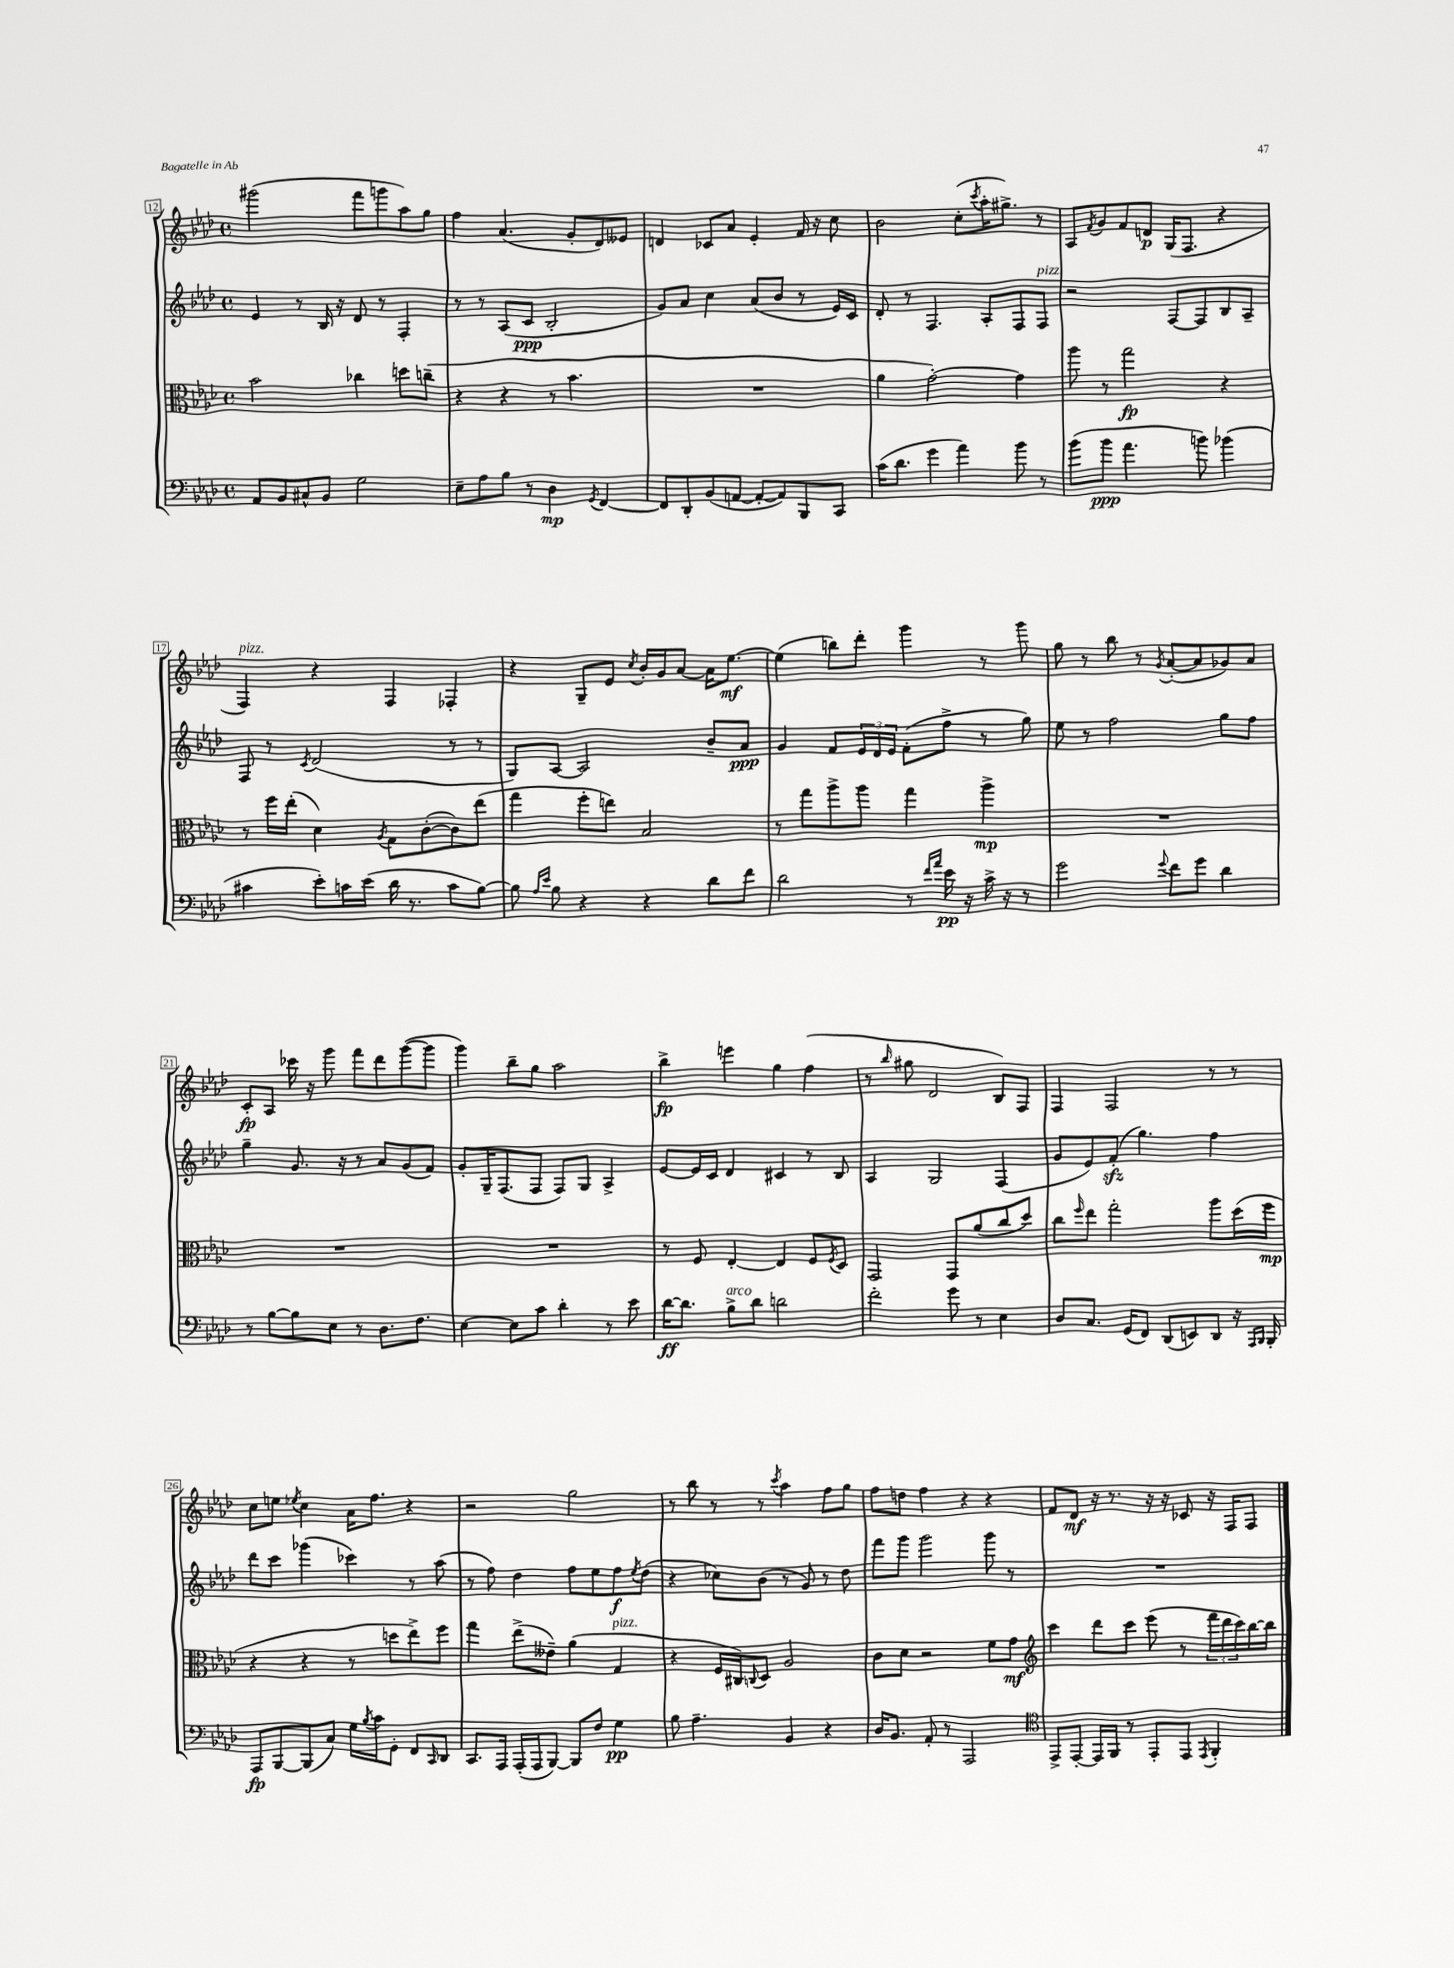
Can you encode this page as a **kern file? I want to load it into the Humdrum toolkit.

**kern	**kern	**kern	**kern
*staff4	*staff3	*staff2	*staff1
*clefF4	*clefC3	*clefG2	*clefG2
*k[b-e-a-d-]	*k[b-e-a-d-]	*k[b-e-a-d-]	*k[b-e-a-d-]
*M4/4	*M4/4	*M4/4	*M4/4
*met(c)	*met(c)	*met(c)	*met(c)
8AA-	2b-	4e-	(2ggg#
8BB-	.	.	.
8C#^^	.	8r	.
8BB-	.	16B-	.
.	.	16r	.
2G	4cc-	8d-	8fff
.	.	8r	8ggg
.	8dd	4F'	8aa-)
.	(8cc~	.	8gg
=	=	=	=
8E-~	4r	8r	4ff
8A-	.	8r	.
8B-	4r	(8A-	(4.a-
8r	.	8c	.
4D-	8r	2B-'	.
.	4.b-	.	8g'
8qGG	.	.	.
[4FF	.	.	8d-)
.	.	.	8e--
=	=	=	=
8FF]	1r	8g)	4d
8DD-'	.	8a-	.
(8BB-	.	4cc	8c-
[8AA	.	.	8a-
8AA'_	.	(8a-	4e-'
8AA])	.	8b-	.
8BBB-	.	8r	16f
.	.	.	16r
8CC	.	16e-)	8cc
.	.	16c	.
=	=	=	=
(16c	4a-	8d-'	2b-
8.d-	.	.	.
.	.	8r	.
4g	[2g')	4.F	.
4a-)	.	.	(8cc'
.	.	.	8qccc
.	.	8A-'	16aa-'
.	.	.	8.gg#^)
8b-	4g]	8F	.
8r	.	8F	8r
=	=	=	=
(8b-	8aa-	2r	8A-
.	.	.	8qf
8b-	8r	.	8g
4.a-	2gg	.	8f
.	.	.	8d
.	.	[8F	(16G
.	.	.	8.F
8b)	.	8F]	.
(4b-	4r	8B-	4r
.	.	8A-~	.
=	=	=	=
4c#	8r	8F	4F)
.	16ff	8r	.
.	(16ee-'	.	.
.	.	8qc	.
8e-')	4d-)	(2d-	4r
16c	.	.	.
(16e-	.	.	.
.	8qA-	.	.
16d-	8G	.	4F
8.r	.	.	.
.	([8c'	.	.
8c	8c])	8r	4F-'
[8B-)	(8ee-	8r	.
=	=	=	=
8B-]	4gg	8G)	4r
16qqA-	.	.	.
16qqe-	.	.	.
8B-	.	[8A-	.
4r	8ff'	2A-]	8G~
.	8ee)	.	8e-
.	.	.	8qcc
4r	2B-	.	16b-'
.	.	.	16g
.	.	.	[8a-
8d-	.	8b-~	16a-]
.	.	.	[8.ee-
8f	.	8a-	.
=	=	=	=
2d-	8r	4g	(4ee-]
.	8gg	.	.
.	8aa-^	8f	8bb)
.	8aa-	24e-	8ddd-'
.	.	24d-	.
.	.	24e-	.
8r	4gg	(8f'	4ggg
16qqf	.	.	.
16qqa-	.	.	.
16e-	.	8ff^	.
16r	.	.	.
16c^	4aa-^	8r	8r
16r	.	.	.
8r	.	8gg)	8ggg
=	=	=	=
2g	1r	8ee-	8gg
.	.	8r	8r
.	.	2ff	8bb-
.	.	.	8r
8qqg	.	.	8qg
8f	.	.	([8a-'
8g	.	.	8a-]
4d-	.	8gg	8g-)
.	.	8ff	8a-
=	=	=	=
8r	1r	4gg~	8c'
[8B-	.	.	8A-
8B-]	.	8.g	16ccc-
.	.	.	16r
8E-	.	.	8ggg
.	.	16r	.
8r	.	8r	8fff
8.D-	.	8a-	8ddd-
.	.	(8g	([8ggg
8.F	.	.	.
.	.	8f)	8ggg]
=	=	=	=
[4E-	1r	8g'	4ggg)
.	.	16G~	.
.	.	(8.F	.
8E-]	.	.	8bb-~
8c	.	8F	8gg
4d-'	.	8F)	2aa-
.	.	8G	.
8r	.	4A-^	.
8e-	.	.	.
=	=	=	=
[16d-	8r	[8e-	4bb-^
8.d-]	.	.	.
.	8F	16e-]	.
.	.	16c	.
8B-^	[4E-'	4d-	4eee
8d-	.	.	.
2d	4E-]	4c#	4gg
.	8F	8r	(4ff
.	8qF	.	.
.	8D-	8B-	.
=	=	=	=
2f'	2GG	4A-	8r
.	.	.	16qqbb-
.	.	.	8gg#
.	.	2G	2d-
8g	8GG	.	.
8r	(8a-	.	.
4E-	8cc	(4F	8B-)
.	8dd-)	.	8F
=	=	=	=
8D-	8cc	8g	4F
.	16qqff	.	.
8.C	8ee-	8e-)	.
.	2gg'	(8f'	2F
(16GG	.	.	.
8FF)	.	4.gg)	.
(8DD-	.	.	.
8EE)	.	.	.
8DD-	8aa-	4ff	8r
16r	(16dd-	.	8r
16qqAAA-	.	.	.
16qqBBB-	.	.	.
16BBB-'	16ff	.	.
=	=	=	=
8AAA-	4r	8ddd-	8cc
[8BBB-	.	8ccc	8ee
.	.	.	8qee-
(8BBB-]	4r	(4ggg-	4cc
8C)	.	.	.
16G	8r	4ccc-)	16a-
8qB-	.	.	.
16c	.	.	8.ff
8GG'	8dd	.	.
8FF	8ee-^)	8r	4r
16qqCC	.	.	.
8DD-	8ff	(8aa-	.
=	=	=	=
8.CC	4gg	8r	2r
.	.	8ff)	.
16AAA-	.	.	.
(16AAA-'	(8ee-^	4dd-	.
16AAA-	.	.	.
[8BBB-)	8e--~)	.	.
8BBB-]	(4a-	8ff	2gg
8F	.	8ee-	.
4G	4G	8ff	.
.	.	8qee-	.
.	.	(8dd-	.
=	=	=	=
8B-	4r	4r	8r
4.A-~	.	.	8bb-
.	16F	8cc-)	8r
.	16C#)	.	.
.	8qqC	.	.
.	8D-	(8b-	8r
.	.	.	8qccc
4BB-	2A-	8r	4aa-
.	.	8g)	.
4r	.	8r	8ff
.	.	8dd-	8gg
=	=	=	=
16D-	8c	8fff	8ff
8.BB-	.	.	.
.	8d-	8ggg	8dd
8AA-'	2r	2ggg	4ff
8r	.	.	.
2AAA-	.	.	4r
.	8f	8ggg	4r
.	8g	8r	.
=	=	=	=
*clefC4	*clefG2	*	*
8EE-^	4ccc	1r	8f
[8EE-'	.	.	8d-
16EE-]	8ddd-	.	16r
16FF	.	.	8.r
8r	8ccc	.	.
8EE-'	(8eee-	.	16r
.	.	.	16r
8EE-	8r	.	8c-
8qEE-	.	.	.
4FF'	24fff	.	16r
.	24ddd-	.	.
.	.	.	16F
.	24ccc)	.	.
.	[16bb-	.	8F
.	16bb-]	.	.
==	==	==	==
*-	*-	*-	*-
